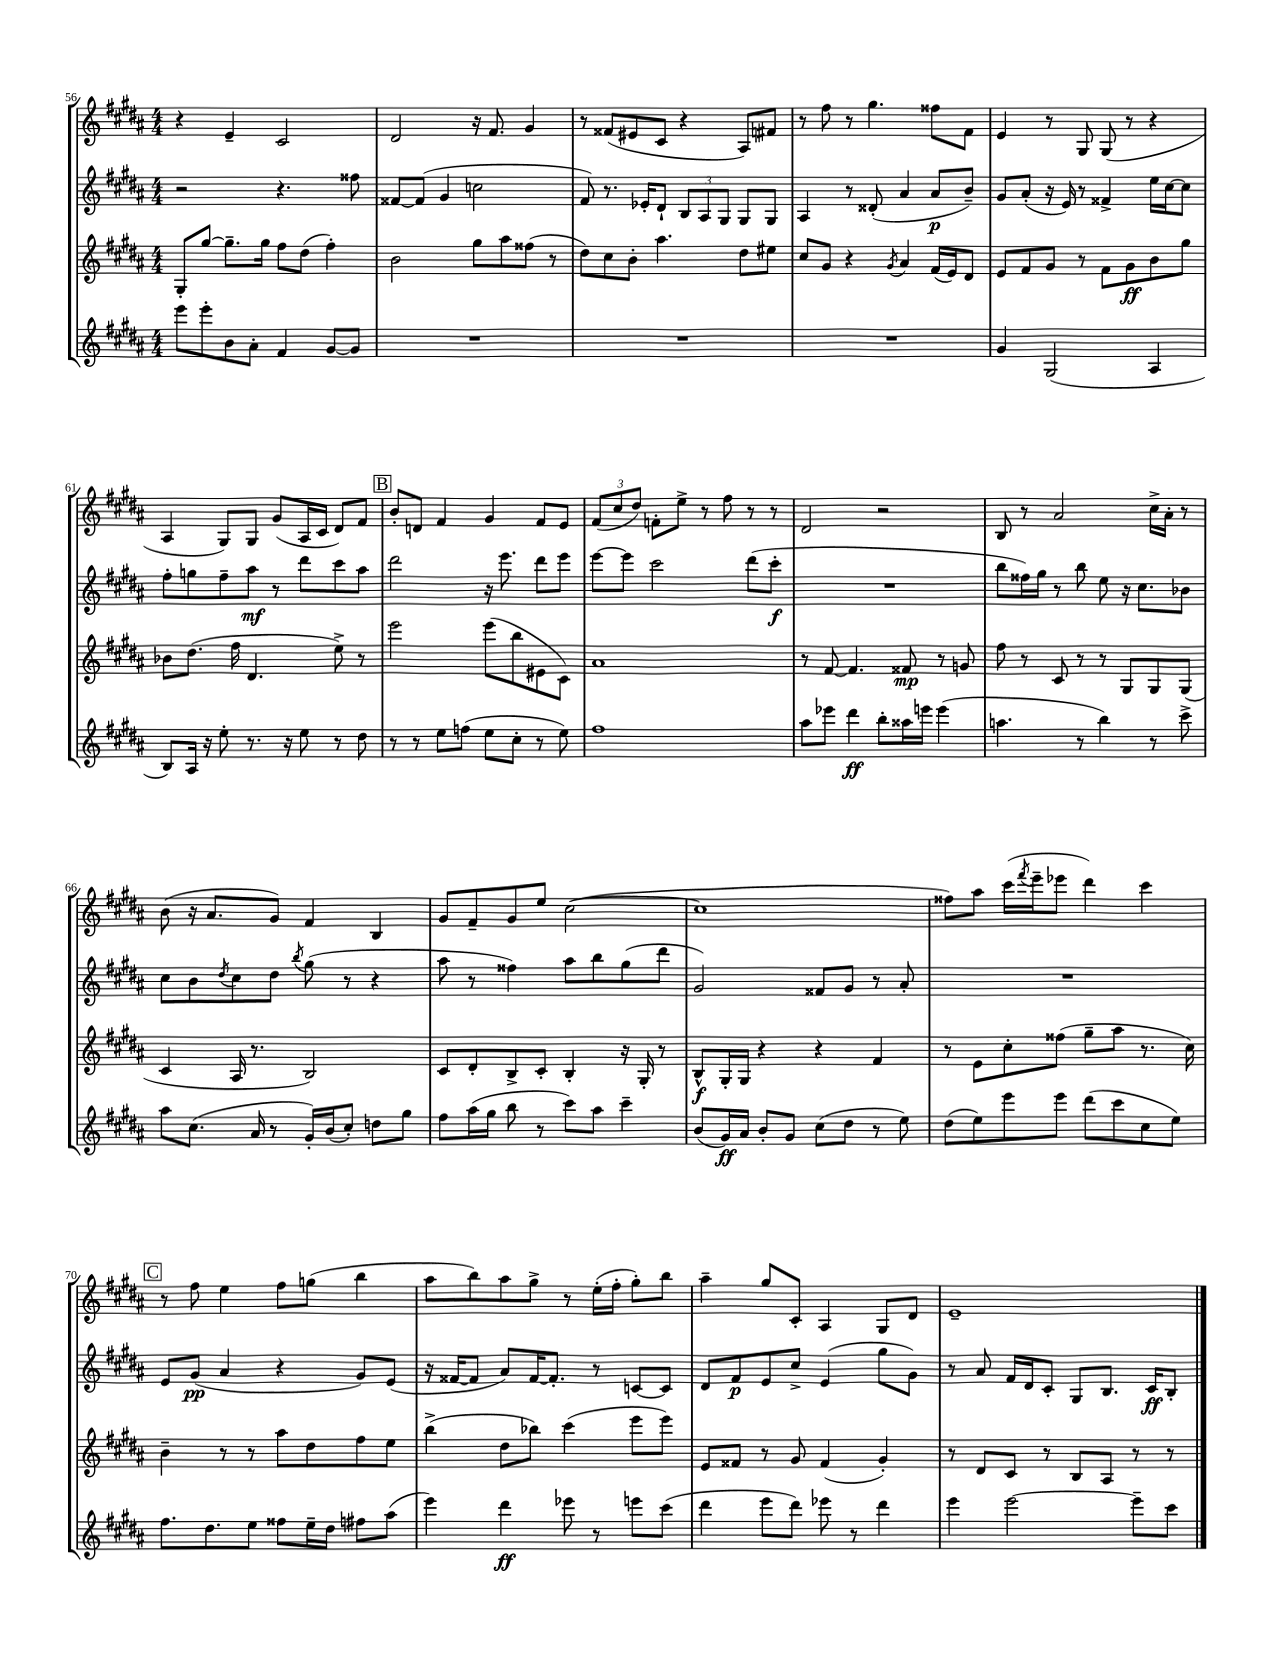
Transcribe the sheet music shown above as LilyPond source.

<<
\new StaffGroup <<
\new Staff = "s0" {
    \clef treble \key b \major \numericTimeSignature \time 4/4
    r4 e'4-- cis'2 |
    dis'2 r16 fis'8. gis'4 |
    r8 fisis'8( eis'8 cis'8 r4 ais8) fis'8 |
    r8 fis''8 r8 gis''4. fisis''8 fis'8 |
    e'4 r8 gis8 gis8( r8 r4 |
    ais4 gis8) gis8 gis'8( ais16 cis'16 dis'8) fis'8 |
    \mark \markup { \box "B" } b'8-. d'8 fis'4 gis'4 fis'8 e'8 |
    \tuplet 3/2 { fis'8( cis''8 dis''8) } f'8-. e''8-> r8 fis''8 r8 r8 |
    dis'2 r2 |
    b8 r8 ais'2 cis''16-> ais'16-. r8 |
    b'8( r16 ais'8. gis'8) fis'4 b4 |
    gis'8 fis'8-- gis'8 e''8 cis''2~( |
    cis''1 |
    fisis''8) ais''8 cis'''16( \acciaccatura { fis'''8 } e'''16-- ees'''8 dis'''4) cis'''4 |
    \mark \markup { \box "C" } r8 fis''8 e''4 fis''8 g''8( b''4 |
    ais''8 b''8) ais''8 gis''8-> r8 e''16-.( fis''16-. gis''8-.) b''8 |
    ais''4-- gis''8 cis'8-. ais4 gis8 dis'8 |
    e'1-- \bar "|." |
}
\new Staff = "s1" {
    \clef treble \key b \major \numericTimeSignature \time 4/4
    r2 r4. fisis''8 |
    fisis'8~ fisis'8( gis'4 c''2 |
    fis'8) r8. ees'16-. dis'8-! \tuplet 3/2 { b8 ais8 gis8 } gis8 gis8 |
    ais4 r8 disis'8-.( ais'4 ais'8\p b'8--) |
    gis'8 ais'8-.( r16 e'16) r8 fisis'4-> e''16 cis''16~ cis''8 |
    fis''8-. g''8 fis''8-- ais''8\mf r8 dis'''8 cis'''8 ais''8 |
    \mark \markup { \box "B" } dis'''2 r16 e'''8. dis'''8 e'''8 |
    e'''8~ e'''8 cis'''2 dis'''8( cis'''8-.\f |
    R1 |
    b''8 fisis''16) gis''16 r8 b''8 e''8 r16 cis''8. bes'8 |
    cis''8 b'8 \acciaccatura { dis''8 } cis''8 dis''8 \acciaccatura { b''8 } gis''8( r8 r4 |
    ais''8 r8 fisis''4) ais''8 b''8 gis''8( dis'''8 |
    gis'2) fisis'8 gis'8 r8 ais'8-. |
    R1 |
    \mark \markup { \box "C" } e'8 gis'8\pp( ais'4 r4 gis'8) e'8( |
    r16 fisis'16~ fisis'8 ais'8) fisis'16~ fisis'8.-. r8 c'8~ c'8 |
    dis'8 fis'8\p e'8 cis''8-> e'4( gis''8 gis'8) |
    r8 ais'8 fis'16 dis'16 cis'8-. gis8 b8. cis'16\ff b8-. \bar "|." |
}
\new Staff = "s2" {
    \clef treble \key b \major \numericTimeSignature \time 4/4
    gis8-. gis''8~ gis''8.-- gis''16 fis''8 dis''8( fis''4-.) |
    b'2 gis''8 ais''8 fisis''8( r8 |
    dis''8) cis''8 b'8-. ais''4. dis''8 eis''8 |
    cis''8 gis'8 r4 \acciaccatura { gis'8 } ais'4 fis'16( e'16) dis'8 |
    e'8 fis'8 gis'8 r8 fis'8 gis'8\ff b'8 gis''8 |
    bes'8 dis''8.( fis''16 dis'4. e''8->) r8 |
    \mark \markup { \box "B" } e'''2 e'''8( b''8 eis'8 cis'8) |
    ais'1 |
    r8 fis'8~ fis'4. fisis'8\mp r8 g'8 |
    fis''8 r8 cis'8 r8 r8 gis8 gis8 gis8( |
    cis'4 ais16 r8. b2) |
    cis'8 dis'8-. b8-> cis'8-. b4-. r16 gis16-. r8 |
    b8-^\f gis16-. gis16 r4 r4 fis'4 |
    r8 e'8 cis''8-. fisis''8( gis''8-- ais''8 r8. cis''16) |
    \mark \markup { \box "C" } b'4-- r8 r8 ais''8 dis''8 fis''8 e''8 |
    b''4->( dis''8 bes''8) cis'''4( e'''8 e'''8) |
    e'8 fisis'8 r8 gis'8 fisis'4( gis'4-.) |
    r8 dis'8 cis'8 r8 b8 ais8 r8 r8 \bar "|." |
}
\new Staff = "s3" {
    \clef treble \key b \major \numericTimeSignature \time 4/4
    e'''8 e'''8-. b'8 ais'8-. fis'4 gis'8~ gis'8 |
    R1 |
    R1 |
    R1 |
    gis'4 gis2( ais4 |
    b8) ais16 r16 e''8-. r8. r16 e''8 r8 dis''8 |
    \mark \markup { \box "B" } r8 r8 e''8 f''8( e''8 cis''8-. r8 e''8) |
    fis''1 |
    ais''8 ees'''8 dis'''4\ff b''8-. aisis''16 e'''16 e'''4( |
    a''4. r8 b''4) r8 cis'''8-> |
    ais''8 cis''8.( ais'16 r8 gis'16-.) b'16( cis''8-.) d''8 gis''8 |
    fis''8 ais''16( gis''16 b''8 r8 cis'''8) ais''8 cis'''4-- |
    b'8( gis'16\ff) ais'16 b'8-. gis'8 cis''8( dis''8 r8 e''8) |
    dis''8( e''8) e'''8 e'''8 dis'''8( cis'''8 cis''8 e''8) |
    \mark \markup { \box "C" } fis''8. dis''8. e''8 fisis''8 e''16-- dis''16 fis''8 ais''8( |
    e'''4) dis'''4\ff ees'''8 r8 e'''8 cis'''8( |
    dis'''4 e'''8 dis'''8) ees'''8 r8 dis'''4 |
    e'''4 e'''2~ e'''8-- cis'''8 \bar "|." |
}
>>
>>
\layout { \context { \Score currentBarNumber = #56 } }
